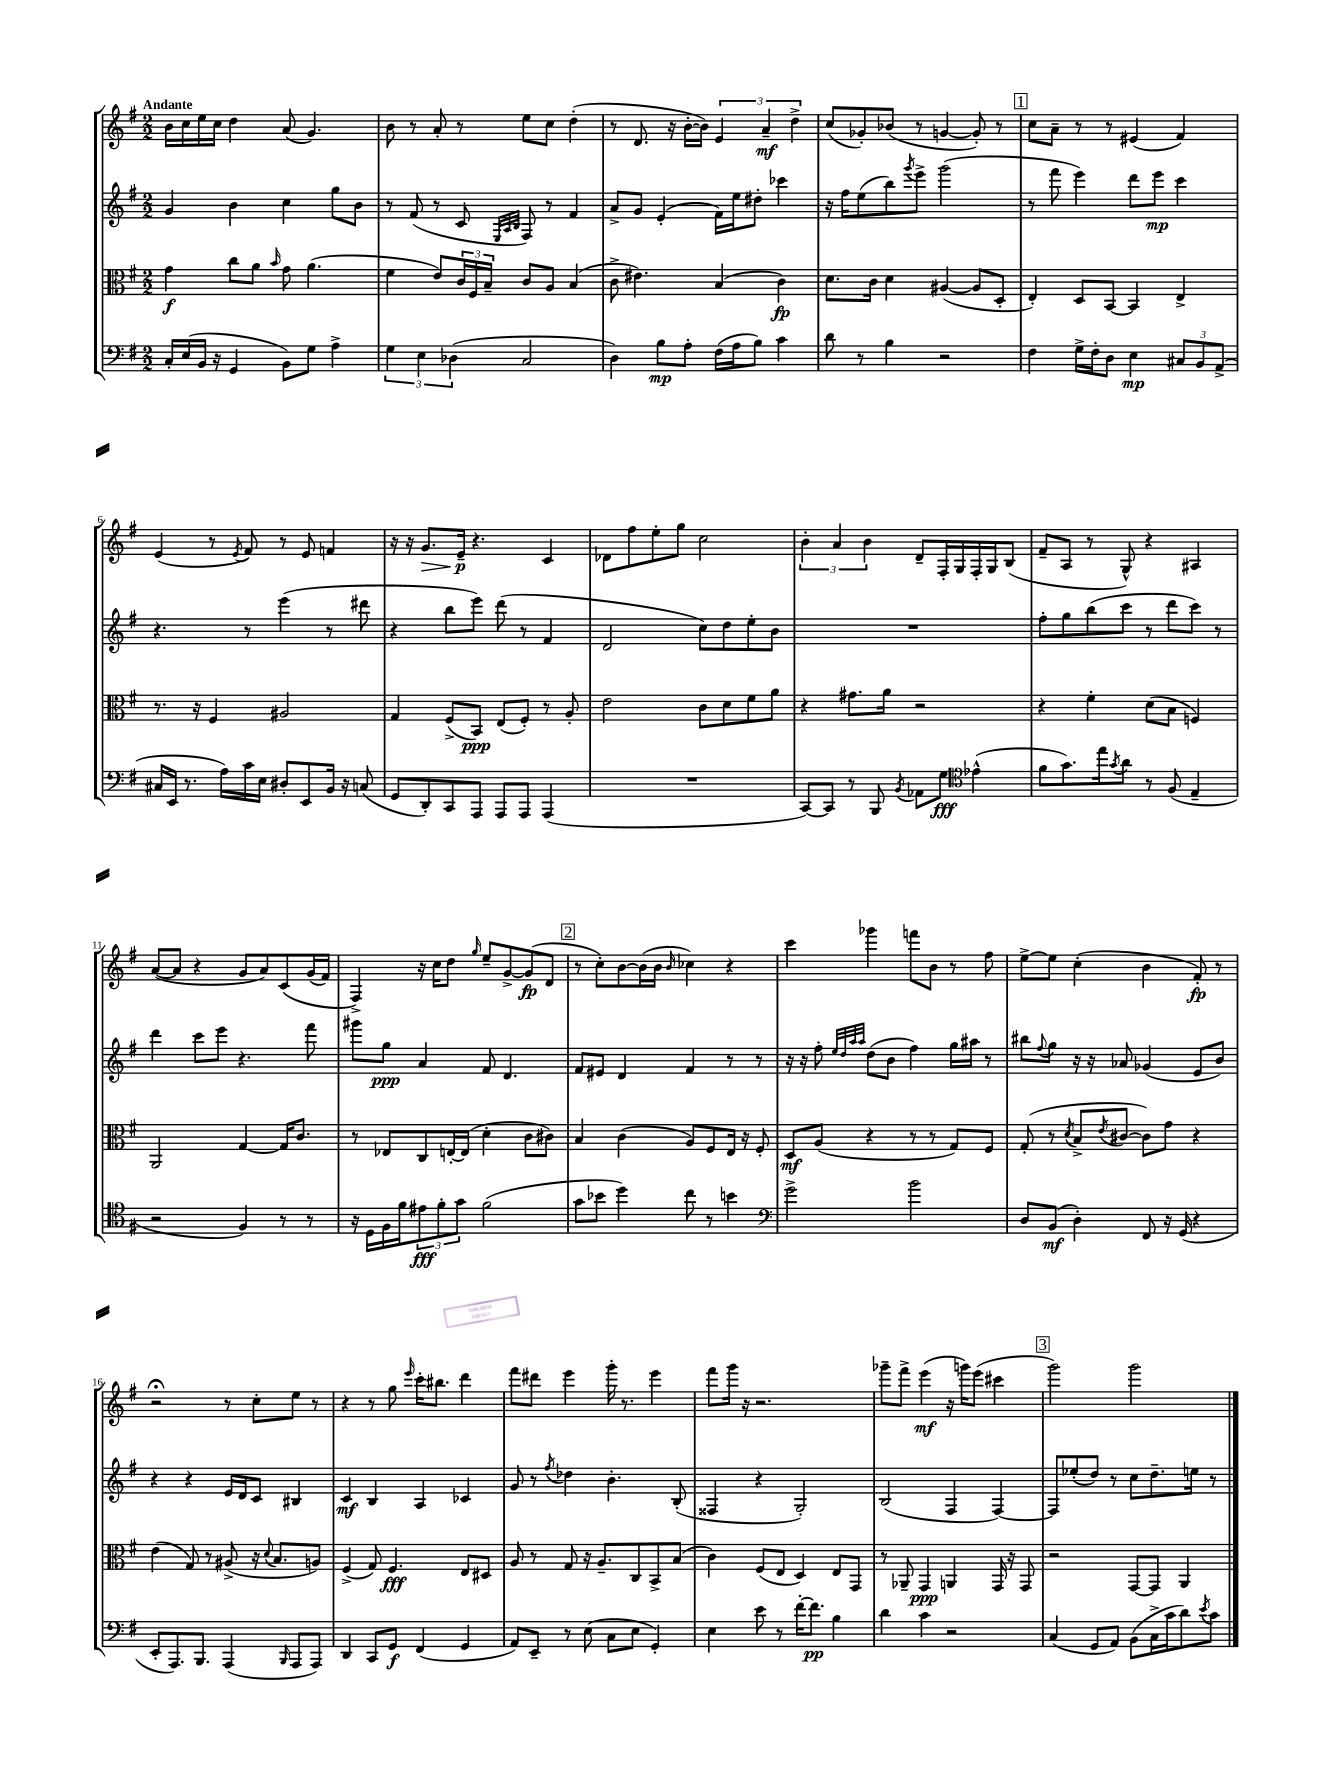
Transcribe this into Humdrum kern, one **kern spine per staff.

**kern	**kern	**kern	**kern
*staff4	*staff3	*staff2	*staff1
*clefF4	*clefC3	*clefG2	*clefG2
*k[f#]	*k[f#]	*k[f#]	*k[f#]
*M2/2	*M2/2	*M2/2	*M2/2
16C'	4g	4g	16b
(16E	.	.	16cc
16BB	.	.	16ee
16r	.	.	16cc
4GG	8cc	4b	4dd
.	8a	.	.
.	16qqb	.	.
8BB)	8g	4cc	(8a
8G	(4.a	.	4.g)
4A^	.	8gg	.
.	.	8b	.
=	=	=	=
6G	4f#	8r	8b
.	.	(8f#	8r
6E	.	.	.
.	8e)	8r	8a'
(6D-	.	.	.
.	24c	8c	8r
.	24F#	.	.
.	24B~	.	.
.	.	32qqE	.
.	.	32qqA	.
.	.	32qqB	.
2C	8c	8F#)	8ee
.	8A	8r	8cc
.	(4B	4f#	(4dd'
=	=	=	=
4D)	8c^	8a^	8r
.	4.e#)	8g	8.d
8B	.	(4e'	.
.	.	.	16r
8A'	.	.	[16b'
.	.	.	16b])
(16F#	(4B	16f#)	6e
16A	.	16ee	.
8B)	.	8dd#'	.
.	.	.	6a~
4c	4c)	4ccc-	.
.	.	.	6dd^
=	=	=	=
8d	8.d	16r	(8cc
.	.	16ff#	.
8r	.	(8ee	8g-')
.	16c	.	.
4B	4d	8bb)	(8b-
.	.	8qggg	.
.	.	8eee^	8r
2r	([4A#	(2ggg	[4g
.	8A#]	.	8g'])
.	8D'	.	8r
=	=	=	=
4F#	4E')	8r	8cc
.	.	8fff#	8a~
16G^	8D	4eee)	8r
16F#'	.	.	.
8D	[8BB	.	8r
4E	4BB]	8ddd	(4e#
.	.	8eee	.
12C#	4E^	4ccc	4f#)
12BB	.	.	.
(12AA^	.	.	.
=	=	=	=
16C#	8.r	4.r	(4e
16EE	.	.	.
8.r	.	.	.
.	16r	.	.
.	4F#	.	8r
16A)	.	.	.
.	.	.	8qe
16c	.	8r	8f#)
16E	.	.	.
8D#'	2A#	(4eee	8r
8EE	.	.	8e
16BB	.	8r	4f
16r	.	.	.
(8C	.	8ddd#	.
=	=	=	=
8GG	4G	4r	16r
.	.	.	16r
8DD')	.	.	8.g
8CC	(8F#^	8bb	.
.	.	.	16e~
8AAA	8BB)	8eee)	4.r
8AAA	(8E	(8ddd	.
8AAA	8F#')	8r	.
(4AAA	8r	4f#	4c
.	8A'	.	.
=	=	=	=
1r	2e	2d	8d-
.	.	.	8ff#
.	.	.	8ee'
.	.	.	8gg
.	8c	8cc)	2cc
.	8d	8dd	.
.	8f#	8ee'	.
.	8a	8b	.
=	=	=	=
[8CC)	4r	1r	6b'
8CC]	.	.	.
.	.	.	6a
8r	8.g#	.	.
.	.	.	6b
8BBB	.	.	.
.	16a	.	.
8qBB	.	.	.
8AA-	2r	.	8d~
8G	.	.	16F#'
.	.	.	16G
*clefC4	*	*	*
(4e-^^	.	.	16F#'
.	.	.	16G
.	.	.	(8B
=	=	=	=
8f#	4r	8ff#'	8f#~
8.g)	.	8gg	8A
.	4f#'	(8bb	8r
16ee	.	.	.
8qg	.	.	.
8a	.	8ccc	8G^^)
8r	(8d	8r	4r
(8F#	8B	8ddd	.
4E~	4F)	8ccc)	4A#
.	.	8r	.
=	=	=	=
2r	2AA	4ddd	([8a
.	.	.	8a]
.	.	8ccc	4r
.	.	8eee	.
4F#)	[4G	4.r	8g
.	.	.	8a)
8r	16G]	.	&(8c
.	8.c	.	.
8r	.	8fff#	(16g
.	.	.	16f#)
=	=	=	=
16r	8r	8ggg#	4F#^&)
16D	.	.	.
16F#	8E-	8gg	.
16f#	.	.	.
12e#	8C	4a	16r
.	.	.	16cc
12f#'	.	.	.
.	[16E'	.	8dd
12g	.	.	.
.	(16E]	.	.
.	.	.	16qqgg
(2f#	4d'	8f#	8ee~
.	.	4.d	[8g^
.	8c	.	(8g]
.	8c#)	.	8d
=	=	=	=
8g	4B	8f#	8r
8b-	.	8e#	8cc')
4dd)	(4c	4d	[8b
.	.	.	(16b]
.	.	.	16b
.	.	.	16qqb
8cc	8A)	4f#	4cc-)
8r	8F#	.	.
4b	16E	8r	4r
.	16r	.	.
.	8F#'	8r	.
=	=	=	=
*clefF4	*	*	*
2g^	8D	16r	4ccc
.	.	16r	.
.	(8A	8ff#'	.
.	.	32qqee	.
.	.	32qqdd	.
.	.	32qqaa	.
.	.	32qqaa	.
.	4r	(8dd	4ggg-
.	.	8b	.
2b	8r	4ff#)	8fff
.	8r	.	8b
.	8G)	16gg	8r
.	.	16aa#	.
.	8F#	8r	8ff#
=	=	=	=
8D	(8G'	8bb#	[8ee^
.	.	8qqff#	.
(8BB	8r	8gg	8ee]
.	8qd	.	.
4D')	8B^	16r	(4cc'
.	.	16r	.
.	8qe	.	.
.	[8c#	8a-	.
8FF#	8c#])	(4g-	4b
16r	8g	.	.
(16GG	.	.	.
4r	4r	8e	8f#')
.	.	8b)	8r
=	=	=	=
8EE'	(4e	4r	2r;
8.AAA)	.	.	.
.	8G)	4r	.
8.BBB	.	.	.
.	8r	.	.
(4AAA	(8A#^	16e	8r
.	.	16d	.
.	16r	8c	8cc'
.	8qqd	.	.
.	8.B	.	.
16qqBBB	.	.	.
8AAA	.	4B#	8ee
8AAA)	8A)	.	8r
=	=	=	=
4DD	(4F#^	4c	4r
8CC	8G)	4B	8r
8GG	4.F#	.	8gg
.	.	.	16qqeee
(4FF#	.	4A	16ccc'
.	.	.	8.bb#
4GG	8E	4c-	4ddd
.	8D#	.	.
=	=	=	=
8AA)	8A	8g	8fff#
8EE~	8r	8r	8ddd#
.	.	8qff#	.
8r	8G	4dd-	4eee
(8E	16r	.	.
.	8.A~	.	.
8C	.	4.b'	16ggg'
.	.	.	8.r
8E	8C	.	.
4GG')	8BB^	.	4eee
.	(8B	(8B'	.
=	=	=	=
4E	4c)	4F##	8fff#
.	.	.	16ggg
.	.	.	16r
8e	(8F#	4r	2.r
8r	8E	.	.
[16f#'	4D)	2G')	.
8.f#]	.	.	.
4B	8E	.	.
.	8GG	.	.
=	=	=	=
4d	8r	(2B	8ggg-~
.	8AA-~	.	8fff#^
4c	4GG	.	(4eee
2r	4AA	4F#	16r
.	.	.	16ggg)
.	.	.	(8eee
.	16GG	[4F#)	4ccc#
.	16r	.	.
.	8GG	.	.
=	=	=	=
(4C	2r	8F#]	2ggg)
.	.	(8ee-'	.
8GG	.	8dd)	.
8AA)	.	8r	.
(8BB	[8GG	8cc	2ggg
16C^	8GG]	8.dd~	.
16c	.	.	.
8d)	4AA	.	.
.	.	16ee	.
8qe	.	.	.
8c	.	8r	.
==	==	==	==
*-	*-	*-	*-
